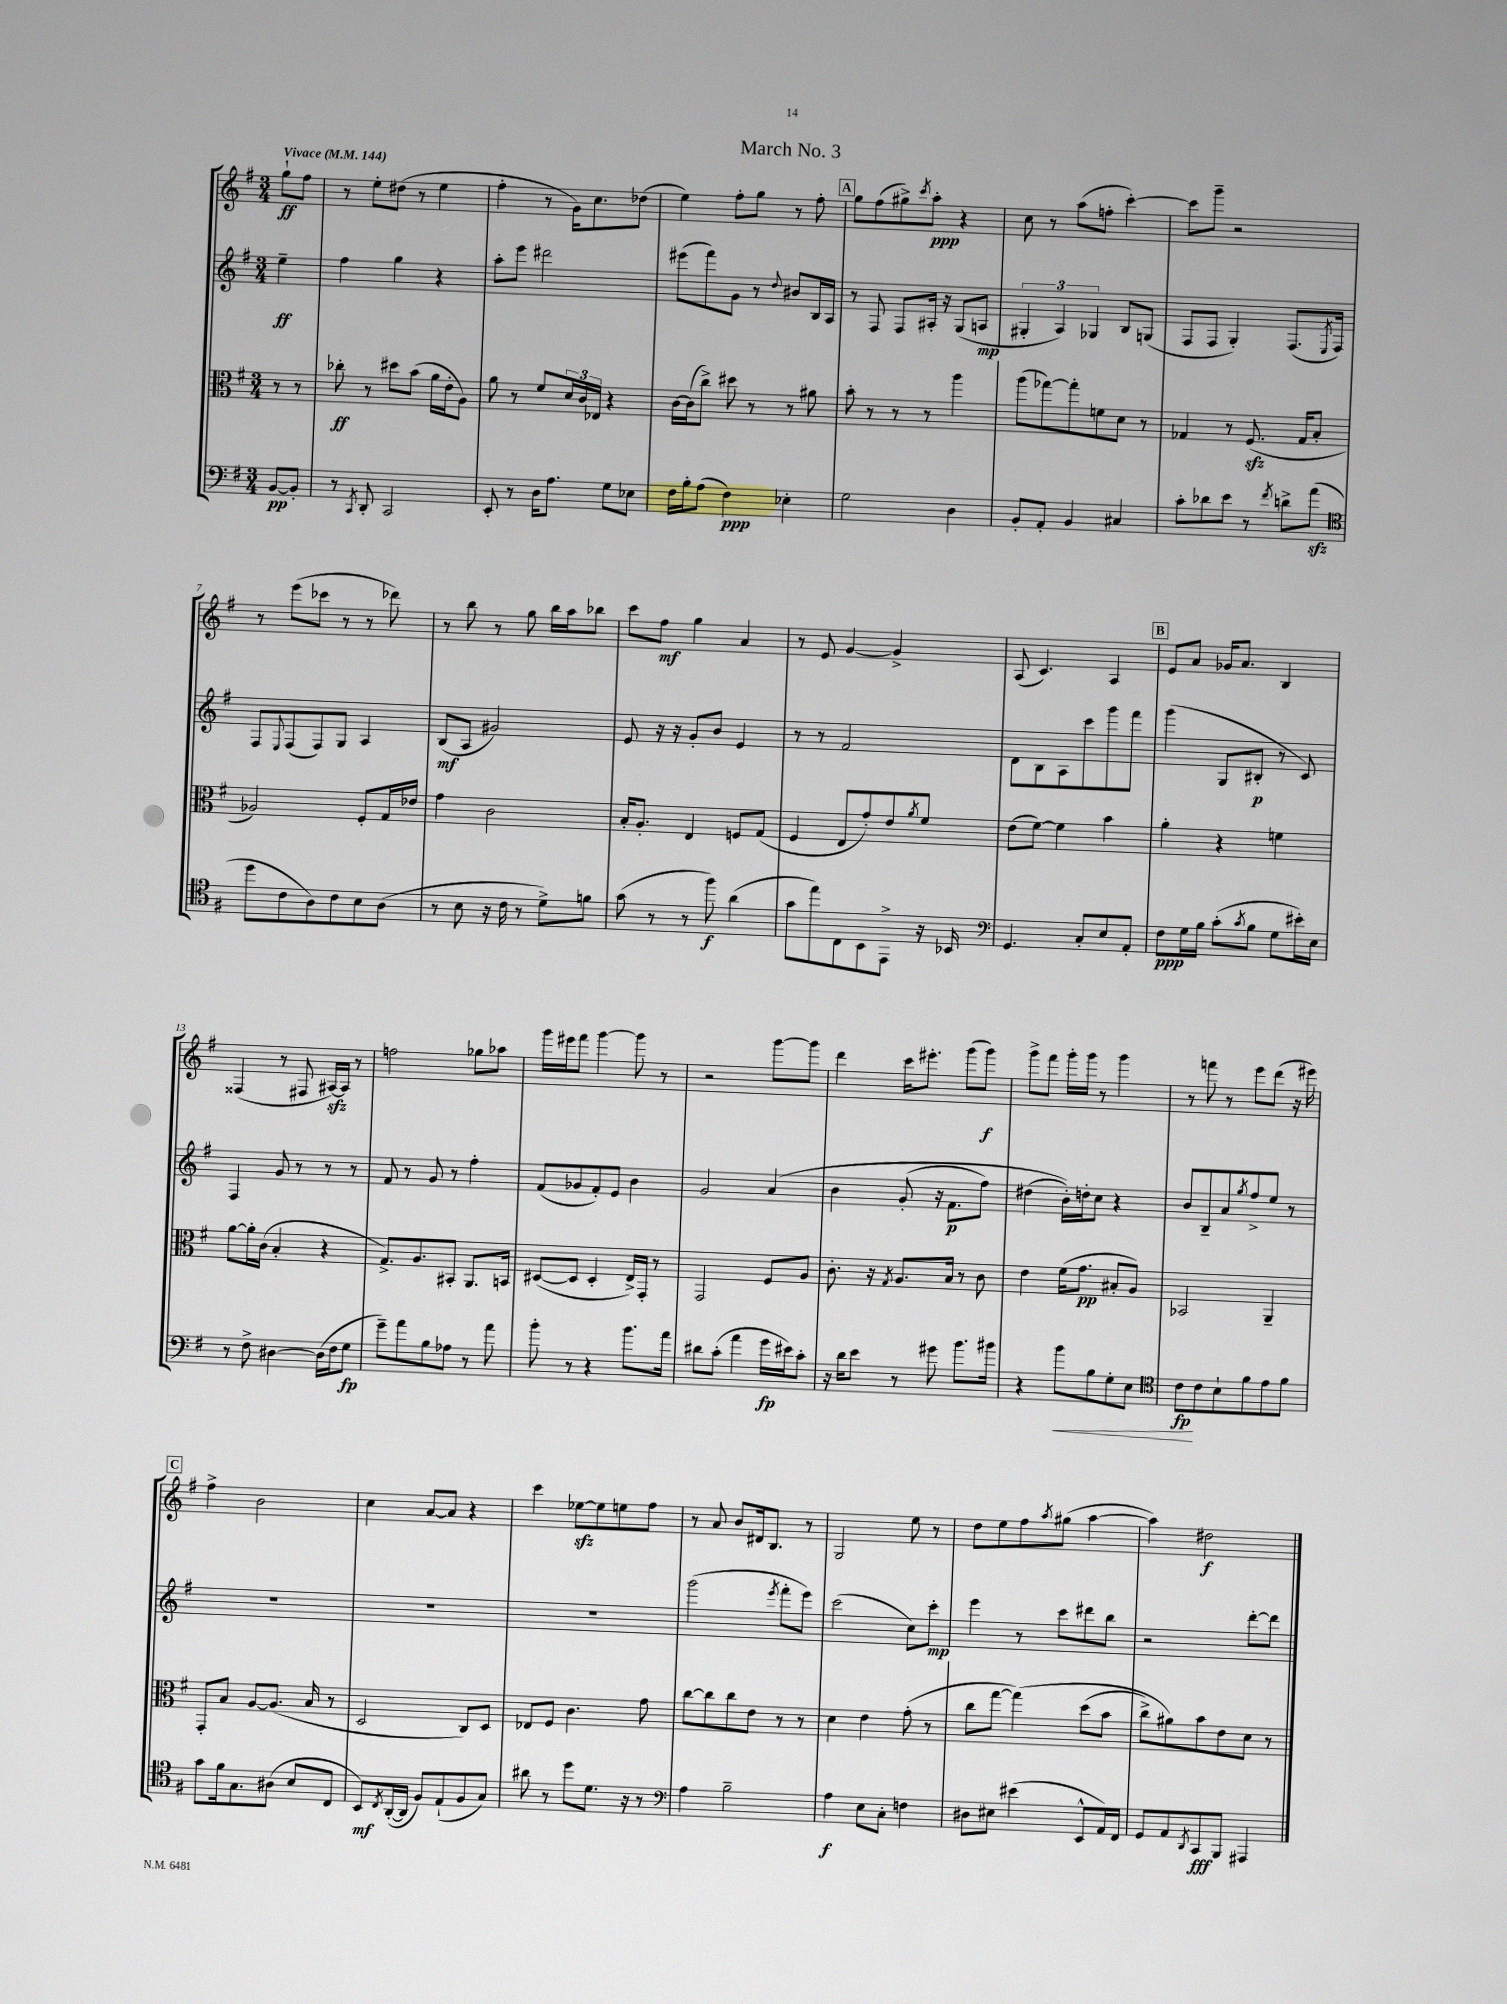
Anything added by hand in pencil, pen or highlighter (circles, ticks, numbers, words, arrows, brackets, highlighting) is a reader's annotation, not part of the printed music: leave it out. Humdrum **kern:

**kern	**kern	**kern	**kern
*staff4	*staff3	*staff2	*staff1
*clefF4	*clefC3	*clefG2	*clefG2
*k[f#]	*k[f#]	*k[f#]	*k[f#]
*M3/4	*M3/4	*M3/4	*M3/4
*MM144	*MM144	*MM144	*MM144
[8BB	8r	4ee~	8gg`
8BB']	8r	.	8ff#
=	=	=	=
8r	8cc-'	4ff#	8r
8qCC	.	.	.
8DD'	8r	.	8ee'
2CC	8dd#	4gg	(8dd#
.	(8b	.	8r
.	16a	4r	4ee
.	16e'	.	.
.	8A)	.	.
=	=	=	=
8EE'	8a	8aa'	4ff#'
8r	8r	8eee	.
16D	8f#	2ddd#	8r
8.A	.	.	.
.	24d	.	16g)
.	24c	.	.
.	.	.	8.cc
.	24E-	.	.
8G	4r	.	.
8E-	.	.	(8dd-
=	=	=	=
16F#	[16c	(8eee#	4ee)
16B'	(16c]	.	.
(8A	8cc^)	8fff#)	.
4F#)	8dd#	8g	8ff#'
.	8r	8r	8gg
.	.	8qqdd	.
4E-'	8r	8b#	8r
.	8a#	16B	8ff#'
.	.	16A	.
=	=	=	=
2G	8b'	8r	8gg
.	8r	8F#	(8ff#
.	8r	8F#	8gg#^)
.	.	.	8qccc
.	8r	16A#'	8aa'
.	.	16r	.
4D	4aa	(8G	4r
.	.	8A	.
=	=	=	=
8BB'	(8aa	6G#'	8cc
8AA'	[8gg-)	.	8r
.	.	6A)	.
4BB	8gg-']	.	(8aa
.	.	6G-	.
.	8f	.	8ff'
4C#	8d	8B	[4ccc')
.	8r	(8G	.
=	=	=	=
8c'	4G-	8F#	8ccc]
8d-	.	8F#	8ggg~
8e	8r	4G')	2r
8r	(8.F#	.	.
8qf#	.	.	.
8d^	.	(8.F#	.
.	16G-	.	.
(8a	8B'	.	.
.	.	8qE	.
.	.	16F#)	.
=	=	=	=
*clefC4	*	*	*
8dd	2A-)	8F#	8r
.	.	8qqE	.
8c	.	(8F#	(8eee
8A)	.	8F#)	8ccc-
8c	.	8G	8r
8B	8F#'	4A	8r
(8A	16G	.	8ddd-)
.	16e-	.	.
=	=	=	=
8r	4g	(8B	8r
8B	.	8A	8bb
16r	2c	2g#)	8r
16c	.	.	.
8r	.	.	8gg
8d^)	.	.	16bb
.	.	.	16aa
8f	.	.	8bb-
=	=	=	=
(8g	16B'	8e	8ccc
.	8.A'	.	.
8r	.	16r	8ff#
.	.	16r	.
8r	4E	8g'	4gg
8ff#)	.	8b	.
(4a	8F	4e	4a
.	(8G	.	.
=	=	=	=
8g	4F#	8r	8r
8ee)	.	8r	8e
8C	8E	2f#	[4g
8BB	8g')	.	.
8EE^	8e	.	4g^]
.	8qa	.	.
16r	8f#	.	.
16BB-	.	.	.
=	=	=	=
*clefF4	*	*	*
4.GG	(8e	8d	(8A
.	[8f#)	8B	4.c)
.	4f#]	8A	.
8C'	.	8ccc	.
8E	4b	8ggg	4A
8AA'	.	8fff#	.
=	=	=	=
8F#	4a'	(4ggg	8e
16G	.	.	8a
16B	.	.	.
(8c'	4r	8G	16g-
.	.	.	8.a
8qc	.	.	.
8B	.	8B#'	.
8G	4f	8r	4B
16e#')	.	8c)	.
16E	.	.	.
=	=	=	=
8r	[8a	4F#	(4F##
8F#^	16a']	.	.
.	(16c	.	.
[4D#	4B'	8g	8r
.	.	8r	8F#
(16D#]	4r	8r	[16A#)
16F#	.	.	16A#]
8G	.	8r	8r
=	=	=	=
8g~)	8.G^)	8f#	2ff
8a	.	8r	.
.	8.A	.	.
8B	.	8g	.
8A-	8BB#'	8r	.
8r	8.AA	4ff#'	8gg-
8a	.	.	8aa-
.	16BB	.	.
=	=	=	=
8b'	([8D#	(8f#	16ggg
.	.	.	16eee#
8r	8D#]	8g-	8fff#
4r	4D#'	8f#')	[4ggg
.	.	8e	.
8.b	16E^)	4b	8ggg]
.	16GG'	.	.
.	8r	.	8r
16a	.	.	.
=	=	=	=
8d#	2GG	2g	2r
(8c'	.	.	.
4a	.	.	.
16g	8F#	&(4a	[8ggg
16e#)	.	.	.
8c'	8A	.	8ggg]
=	=	=	=
16r	8.c'	4b	4ddd
16d	.	.	.
8e	.	.	.
.	16r	.	.
.	8qG	.	.
8r	8.A	(8g'	16ccc
.	.	.	8.eee#'
8g#	.	16r	.
.	16B	8.f#	.
8.b	8r	.	(8ggg
.	8c	8ff#)	8ggg)
16b#	.	.	.
=	=	=	=
4r	4e	(4dd#	8ggg^
.	.	.	8fff#
8b	(16f#	16b')&)	16ggg'
.	8.g	16dd'	16ggg
8B	.	8cc	8r
8G'	8B#'	4r	4ggg
8E	8A)	.	.
=	=	=	=
*clefC4	*	*	*
8c	2BB-	8b	8r
8c	.	8B~	8fff
8B`	.	8a	8r
.	.	8qgg	.
8f#	.	8ff#^	8eee
8e	4AA~	8ee	(8ddd
8f#	.	8r	16r
.	.	.	16eee#)
=	=	=	=
8g	8GG'	2.r	4ff#^
16f#	8B	.	.
8.G	.	.	.
.	[8A	.	2b
(8A#	(8.A]	.	.
8B	.	.	.
.	16B	.	.
8C	8r	.	.
=	=	=	=
8BB)	2D	2.r	4cc
8qC	.	.	.
([16AA'	.	.	.
16AA]	.	.	.
8F#)	.	.	[8a
(8E`	.	.	8a]
8F#	8C)	.	4r
8G)	8D	.	.
=	=	=	=
8a#	8E-	2.r	4ccc
8r	8F#	.	.
8dd	4.c	.	[8ee-
8.d	.	.	8ee-]
.	.	.	8ee
16r	.	.	.
8r	8g	.	8ff#
=	=	=	=
*clefF4	*	*	*
4A	[8cc	(2ggg	8r
.	8cc]	.	8a
2B~	8cc	.	8b
.	8e	.	16d#
.	.	.	8.B
.	.	8qeee	.
.	8r	8fff#'	.
.	8r	8eee)	8r
=	=	=	=
4A	4d	(2ccc	2G
8E	4e	.	.
8C'	.	.	.
4F	(8g'	8cc)	8ee
.	8r	8ccc'	8r
=	=	=	=
8D#	8cc	4eee	8dd
8E#	[8gg	.	8ee
(4e#	&(4gg])	8r	8ff#
.	.	.	8qaa
.	.	8ccc	(8gg#
8EE^^	(8dd	8ddd#	[4aa
16AA)	8b	8bb	.
16FF#	.	.	.
=	=	=	=
8GG	8cc^)	2r	4aa])
8AA	8a#&)	.	.
8qDD	.	.	.
8CC	8b	.	2dd#
8BBB	8e	.	.
4AAA#	8d	[8ddd'	.
.	8r	8ddd]	.
==	==	==	==
*-	*-	*-	*-
